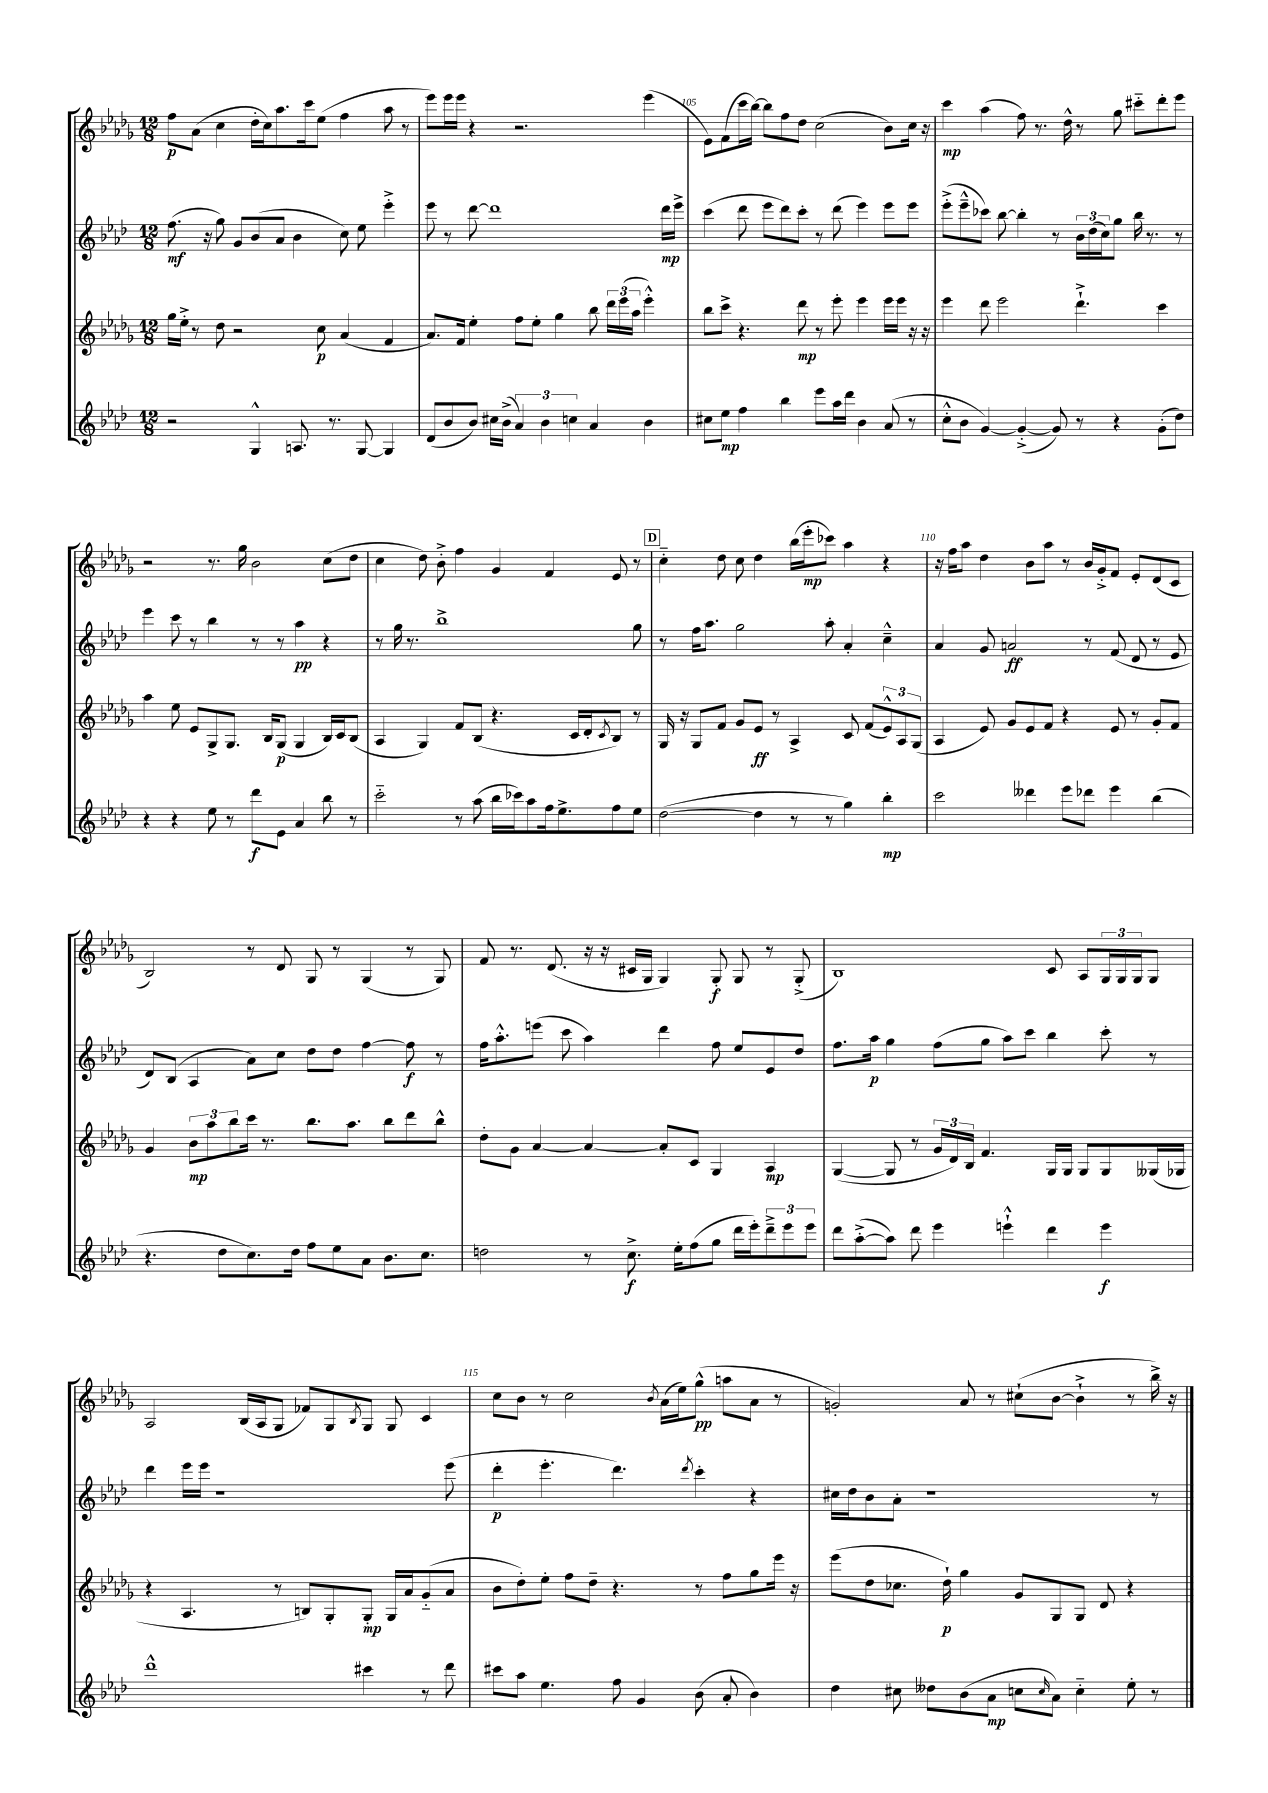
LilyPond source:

<<
\new StaffGroup <<
\new Staff = "s0" {
    \clef treble \key des \major \numericTimeSignature \time 12/8
    f''8\p aes'8( c''4 des''16-. c''16) aes''8. c'''16 ees''8( f''4 aes''8 r8 |
    ees'''8) ees'''16 ees'''16 r4 r2. ees'''4( |
    ees'8) f'8( c'''16 bes''16~) bes''8 f''8 des''8 c''2( bes'8) c''16 r16 |
    c'''4\mp aes''4( f''8) r8. des''16-^ r8 ges''8 cis'''8-_ des'''8-. ees'''8 |
    r2 r8. ges''16 bes'2 c''8( des''8 |
    c''4 des''8) bes'8-.-> f''4 ges'4 f'4 ees'8 r8 |
    \mark \markup { \box "D" } c''4-_ des''8 c''8 des''4 bes''16( ees'''16-.\mp ces'''8) aes''4 r4 |
    r16 f''16 aes''8 des''4 bes'8 aes''8 r8 bes'16 ges'16-.-> f'8 ees'8-. des'8( c'8 |
    bes2) r8 des'8 ges8 r8 ges4( r8 ges8) |
    f'8 r8. des'8.( r16 r16 cis'16 ges16 ges4) ges8-.\f ges8 r8 ges8-.->( |
    bes1) c'8 aes8 \tuplet 3/2 { ges16 ges16 ges16 } ges8 |
    aes2 bes16( aes16 ges8 fes'8) ges8 \acciaccatura { bes8 } ges8 ges8 c'4 |
    c''8 bes'8 r8 c''2 \acciaccatura { bes'8 } aes'16( ees''16) ges''8-^\pp( a''8 aes'8 r8 |
    g'2-.) aes'8 r8 cis''8-!( bes'8~ bes'4-!-> r8 bes''16->) r16 \bar "|." |
}
\new Staff = "s1" {
    \clef treble \key aes \major \numericTimeSignature \time 12/8
    f''8.\mf( r16 g''8) g'8 bes'8( aes'8 bes'4 c''8) ees''8 ees'''4-.-> |
    ees'''8 r8 des'''8~ des'''1 des'''16\mp ees'''16-> |
    c'''4( des'''8 ees'''8 des'''8) c'''8-. r8 des'''8( ees'''4) ees'''8 ees'''8 |
    ees'''8-.->( ees'''8---^ ces'''8) bes''8~ bes''4-. r8 \tuplet 3/2 { bes'16 des''16( c''16) } g''8 bes''16 r8. r8 |
    ees'''4 c'''8 r8 bes''4 r8 r8 aes''4\pp r4 |
    r8 g''16 r8. bes''1-> g''8 |
    \mark \markup { \box "D" } r8 f''16 aes''8. g''2 aes''8-. aes'4-. c''4---^ |
    aes'4 g'8 a'2\ff r8 f'8( des'8 r8 ees'8 |
    des'8) bes8( aes4 aes'8) c''8 des''8 des''8 f''4~ f''8\f r8 |
    f''16 aes''8.-.-^ e'''8( c'''8 aes''4) des'''4 f''8 ees''8 ees'8 des''8 |
    f''8. aes''16\p g''4 f''8( g''8 aes''8) c'''8 bes''4 c'''8-. r8 |
    des'''4 ees'''16 ees'''16 r1 ees'''8( |
    des'''4-.\p ees'''4.-. des'''4.) \acciaccatura { des'''8 } c'''4-. r4 |
    cis''16 des''16 bes'8 aes'8-. r1 r8 \bar "|." |
}
\new Staff = "s2" {
    \clef treble \key des \major \numericTimeSignature \time 12/8
    ges''16 ees''16-.-> r8 des''8 r2 c''8\p aes'4( f'4 |
    aes'8.) f'16 ees''4-. f''8 ees''8-. ges''4 bes''8 \tuplet 3/2 { des'''16 ees'''16( aes''16 } ees'''4-.-^) |
    bes''8 c'''8-> r4. des'''8\mp r8 ees'''8-. ees'''4 ees'''16 ees'''16 r16 r16 |
    ees'''4 des'''8 ees'''2 des'''4.-!-> c'''4 |
    aes''4 ees''8 ees'8 ges8-> ges8. bes16 ges8\p( ges4 bes16) c'16 bes8( |
    aes4 ges4) f'8 bes8( r4. c'16 des'16-. \acciaccatura { c'8 } bes8) r8 |
    \mark \markup { \box "D" } ges16 r16 ges8 f'8 ges'8 ees'8\ff r8 aes4-> c'8 f'8( \tuplet 3/2 { ees'8-^) aes8 ges8( } |
    aes4 ees'8) ges'8 ees'8 f'8 r4 ees'8 r8 ges'8-. f'8 |
    ges'4 \tuplet 3/2 { bes'8\mp aes''8 bes''8 } c'''16 r8. bes''8. aes''8. bes''8 des'''8 bes''8-^ |
    des''8-. ges'8 aes'4~ aes'4~ aes'8-. c'8 ges4 aes4\mp |
    ges4~( ges8 r8 \tuplet 3/2 { ges'16 des'16) bes16 } f'4. ges16 ges16 ges8 ges8 geses16( ges16 |
    r4 aes4. r8 b8) ges8-. ges8-.\mp ges16 aes'16 ges'8-_( aes'8 |
    bes'8 des''8-.) ees''8-. f''8 des''8-- r4. r8 f''8 ges''8 ees'''16 r16 |
    ees'''8( des''8 ces''8. des''16-!\p) ges''4 ges'8 ges8 ges8 des'8 r4 \bar "|." |
}
\new Staff = "s3" {
    \clef treble \key aes \major \numericTimeSignature \time 12/8
    r2 g4-^ a8. r8. g8~ g4 |
    des'8( bes'8 bes'8) cis''16 bes'16->( \tuplet 3/2 { aes'4) bes'4 c''4 } aes'4 bes'4 |
    cis''8 ees''8\mp f''4 bes''4 ees'''8 aes''16 des'''16 bes'4 aes'8( r8 |
    c''8-.-^ bes'8 g'4~) g'4~-.->( g'8) r8 r4 g'8-.( des''8) |
    r4 r4 ees''8 r8 des'''8\f ees'8 aes'4 bes''8 r8 |
    c'''2-_ r8 aes''8( bes''16 ces'''16) aes''8 f''16 ees''8.-> f''8 ees''8 |
    \mark \markup { \box "D" } des''2~( des''4 r8 r8 g''4) bes''4-.\mp |
    c'''2 deses'''4 ees'''8 des'''8 ees'''4 bes''4( |
    r4. des''8 c''8.) des''16 f''8 ees''8 aes'8 bes'8. c''8. |
    d''2 r8 c''8.->\f ees''16-. f''8( g''8 des'''16 ees'''16-.) \tuplet 3/2 { des'''8---> ees'''8 ees'''8 } |
    des'''8 aes''8~-.->( aes''8) des'''8 ees'''4 e'''4-!-^ des'''4 e'''4\f |
    des'''1-^ cis'''4 r8 des'''8 |
    cis'''8 aes''8 ees''4. f''8 g'4 bes'8( aes'8-. bes'4) |
    des''4 cis''8 deses''8 bes'8( aes'8\mp c''8 \grace { c''16 } aes'8) c''4-_ ees''8-. r8 \bar "|." |
}
>>
>>
\layout { \context { \Score currentBarNumber = #103 \override BarNumber.break-visibility = ##(#f #t #t) barNumberVisibility = #(every-nth-bar-number-visible 5) } }
